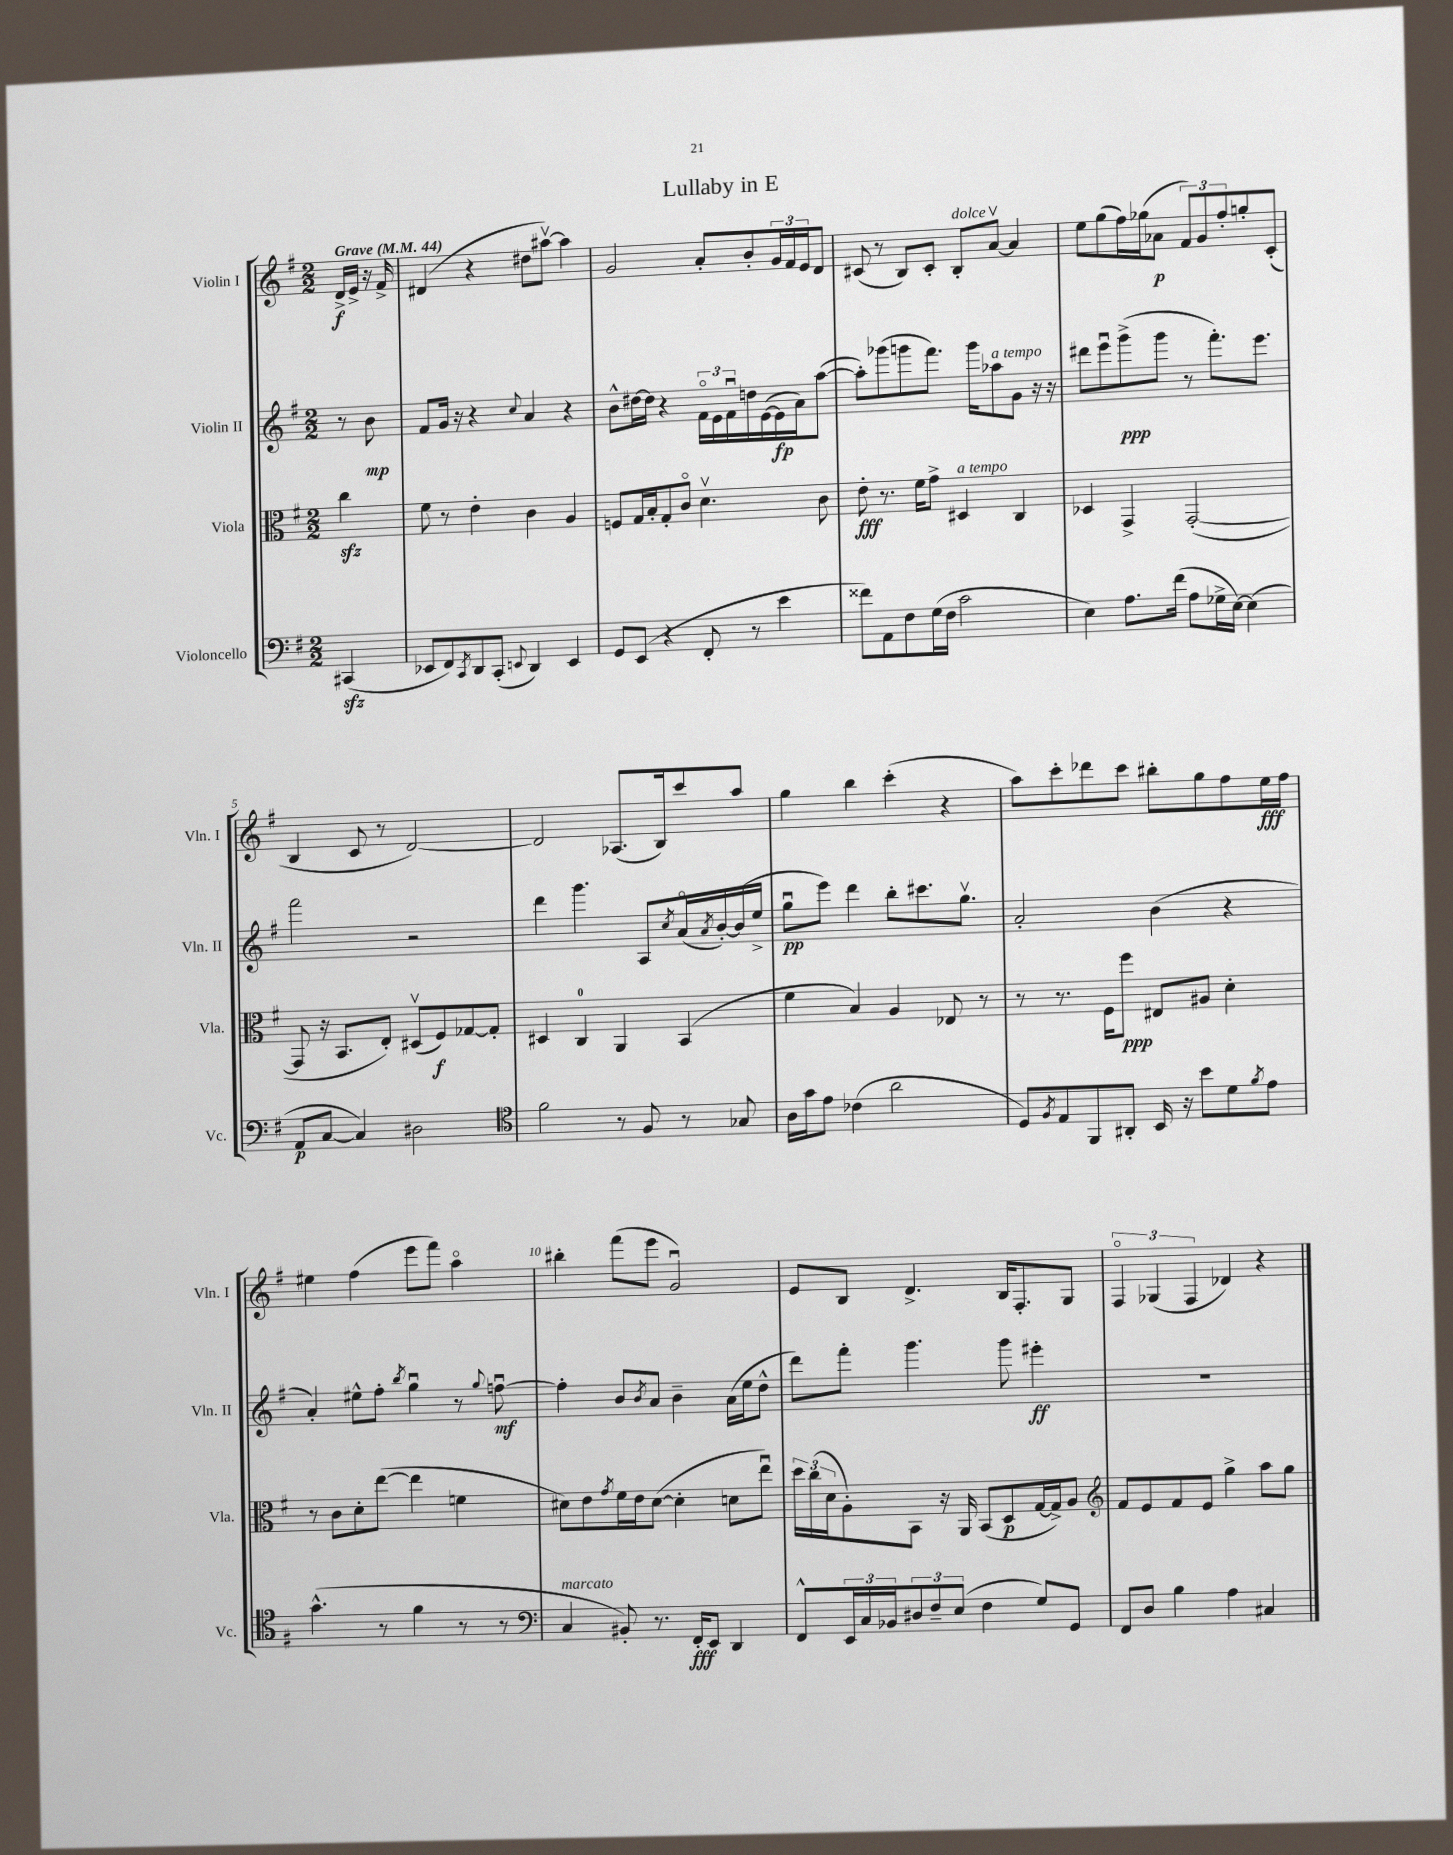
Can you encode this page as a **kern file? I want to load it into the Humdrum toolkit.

**kern	**kern	**kern	**kern
*staff4	*staff3	*staff2	*staff1
*clefF4	*clefC3	*clefG2	*clefG2
*k[f#]	*k[f#]	*k[f#]	*k[f#]
*M2/2	*M2/2	*M2/2	*M2/2
*MM44	*MM44	*MM44	*MM44
(4CC#/	4cc\	8r	16d^/LL
.	.	.	16e^/JJ
.	.	8b\	16r
.	.	.	16f#^/
=	=	=	=
8EE-/L	8f#\	8f#/L	(4d#/
8FF#/)	8r	16g/Jk	.
.	.	16r	.
8qCC/	.	.	.
8DD/	4e'\	4r	4r
(8CC'/J	.	.	.
8qqEE/	.	8qqcc/	.
4DD/)	4c\	4a/	8dd#\L
.	.	.	[8aa#v\J)
4EE/	4A/	4r	4aa#\]
=	=	=	=
8GG/L	8F/L	8b^^\L	2g/
(8EE/J	16G/L	[16dd#\L	.
.	16B'/J	16dd#\]JJ	.
4r	8G'/	4r	.
.	8co/J	.	.
8FF#'/	4.dv\	24f#o\LL	8a'/L
.	.	24e\	.
.	.	24f#u\	.
8r	.	16dd\	8b'/
.	.	([16e\	.
4e\	.	16e\]	24g/L
.	.	.	24f#/
.	.	16a\J)	.
.	.	.	24e/J
.	8c\	([8aa\J	8d/J
=	=	=	=
8f##\L)	8e'\	8aa'\]L)	(8c#/
8AA\	8.r	(8ggg-\	8r
8F#\	.	8ggg\	8B/L)
.	16f#\LK	.	.
(16G\L	8g^\J	8.fff#\J)	8c#'/J
16F#\JJ	.	.	.
2c\	4D#/	.	8B'/L
.	.	16ggg\LK	.
.	.	8aa-\	[8av/J
.	4C/	8g\J	4a/]
.	.	16r	.
.	.	16r	.
=	=	=	=
4E\)	4D-/	8ddd#\L	8ee\L
.	.	8eeeu\	(8gg\
8.A\L	4GG^/	(8ggg^\	16ff#\L)
.	.	.	(16gg-\J
.	.	8ggg\J	8a-\J
(16f#\Jk	.	.	.
8A\L	([2GG'/	8r	12f#/L)
.	.	.	12g/
16G-^\L	.	8.fff#'\L)	.
.	.	.	12ff#'/
[16E\JJ)	.	.	.
(4E\]	.	.	8gg'/
.	.	8.eee\J	.
.	.	.	(8c'/J
=	=	=	=
8AA/L	8GG/]	2fff#\	4B/
[8C/J	16r	.	.
.	8.BB/L	.	.
4C/])	.	.	8c/
.	8E'/J)	.	8r
2D#\	(8D#v/L	2r	[2d/)
.	8F#/)	.	.
.	[8G-/	.	.
.	8G-'/]J	.	.
=	=	=	=
*clefC4	*	*	*
2f#\	4D#/	4ddd\	2d/]
.	4C/	4.ggg\	.
8r	4AA/	.	(8.A-/L
8F#/	.	8A/L	.
.	.	.	16B/k)
.	.	8qcc/	.
8r	(4BB/	(16ao/L	8ccc/
.	.	8qa/	.
.	.	[16b'/)	.
8G-/	.	(16b/]	8aa/J
.	.	16ee^/JJ	.
=	=	=	=
16A\LL	4f#\	8ggu\L	4gg\
16g\J	.	.	.
8e\J	.	8eee\J)	.
(4c-\	4B/)	4ddd\	4bb\
2a\	4A/	8bb'\L	(4ccc'\
.	.	8.ccc#\	.
.	8E-/	.	4r
.	.	8.ggv\J	.
.	8r	.	.
=	=	=	=
8D/L)	8r	2a'/	8aa\L)
8qF#/	.	.	.
8E/	8.r	.	8ccc'\
8FF#/	.	.	8ddd-\
.	16F#\LK	.	.
8AA#'/J	8ff#\J	.	8ccc\J
16BB/	8E#/L	(4b\	8bb#'\L
16r	.	.	.
8b\L	8A#/J	.	8gg\
8d\	4d'\	4r	8ff#\
8qf#/	.	.	.
8e\J	.	.	16ee\L
.	.	.	16ff#\JJ
=	=	=	=
(4.g^^\	8r	4a'/)	4ee#\
.	8c\L	.	.
.	8d'\	8ee#^^\L	(4ff#\
8r	([8ee\J	8ff#'\J	.
.	.	8qbb/	.
4f#\	4ee\]	4ggu\	8eee\L
.	.	.	8fff#\J)
8r	4f\	8r	4aao\
.	.	8qqgg/	.
8r	.	[8ffu\	.
=	=	=	=
*clefF4	*	*	*
4C/	8d#\L)	4ff'\]	4bb#'\
.	8e\	.	.
.	8qg/	.	.
8BB#'/)	16f#\L	8b/L	(8fff#\L
.	16e\J	.	.
.	.	8qb/	.
8.r	([8d#\J	8a/J	8eee\J
.	4d#'\]	4b~\	2gu/)
16FF#'/LK	.	.	.
8EE/J	.	.	.
4DD/	8d\L	(16a\LL	.
.	.	16ee\J	.
.	8eeu\J)	8dd^^\J	.
=	=	=	=
8FF#^^/L	24dd\LL	8ddd\L)	8e/L
.	(24cc\	.	.
.	24d\J	.	.
24EE/L	8A'\)	8fff#'\J	8B/J
24C/	.	.	.
24BB-/J	.	.	.
12D#/	8BB\J	4.ggg\	4.d^/
12F#~/	.	.	.
.	16r	.	.
(12E/J	.	.	.
.	16AA/	.	.
4F#\	(8BB/L	.	.
.	8D/	8ggg\	16B/LK
.	.	.	8.F#'/
8G/L)	[16G/L	4eee#'\	.
.	16G^/]J)	.	.
8GG/J	8A/J	.	8G/J
=	=	=	=
*	*clefG2	*	*
8FF#/L	8f#/L	1r	6F#o/
8D/J	8e/	.	.
.	.	.	(6G-/
4B\	8f#/	.	.
.	.	.	6F#/
.	8e/J	.	.
4A\	4gg^\	.	4d-/)
4C#/	8aa\L	.	4r
.	8gg\J	.	.
==	==	==	==
*-	*-	*-	*-
